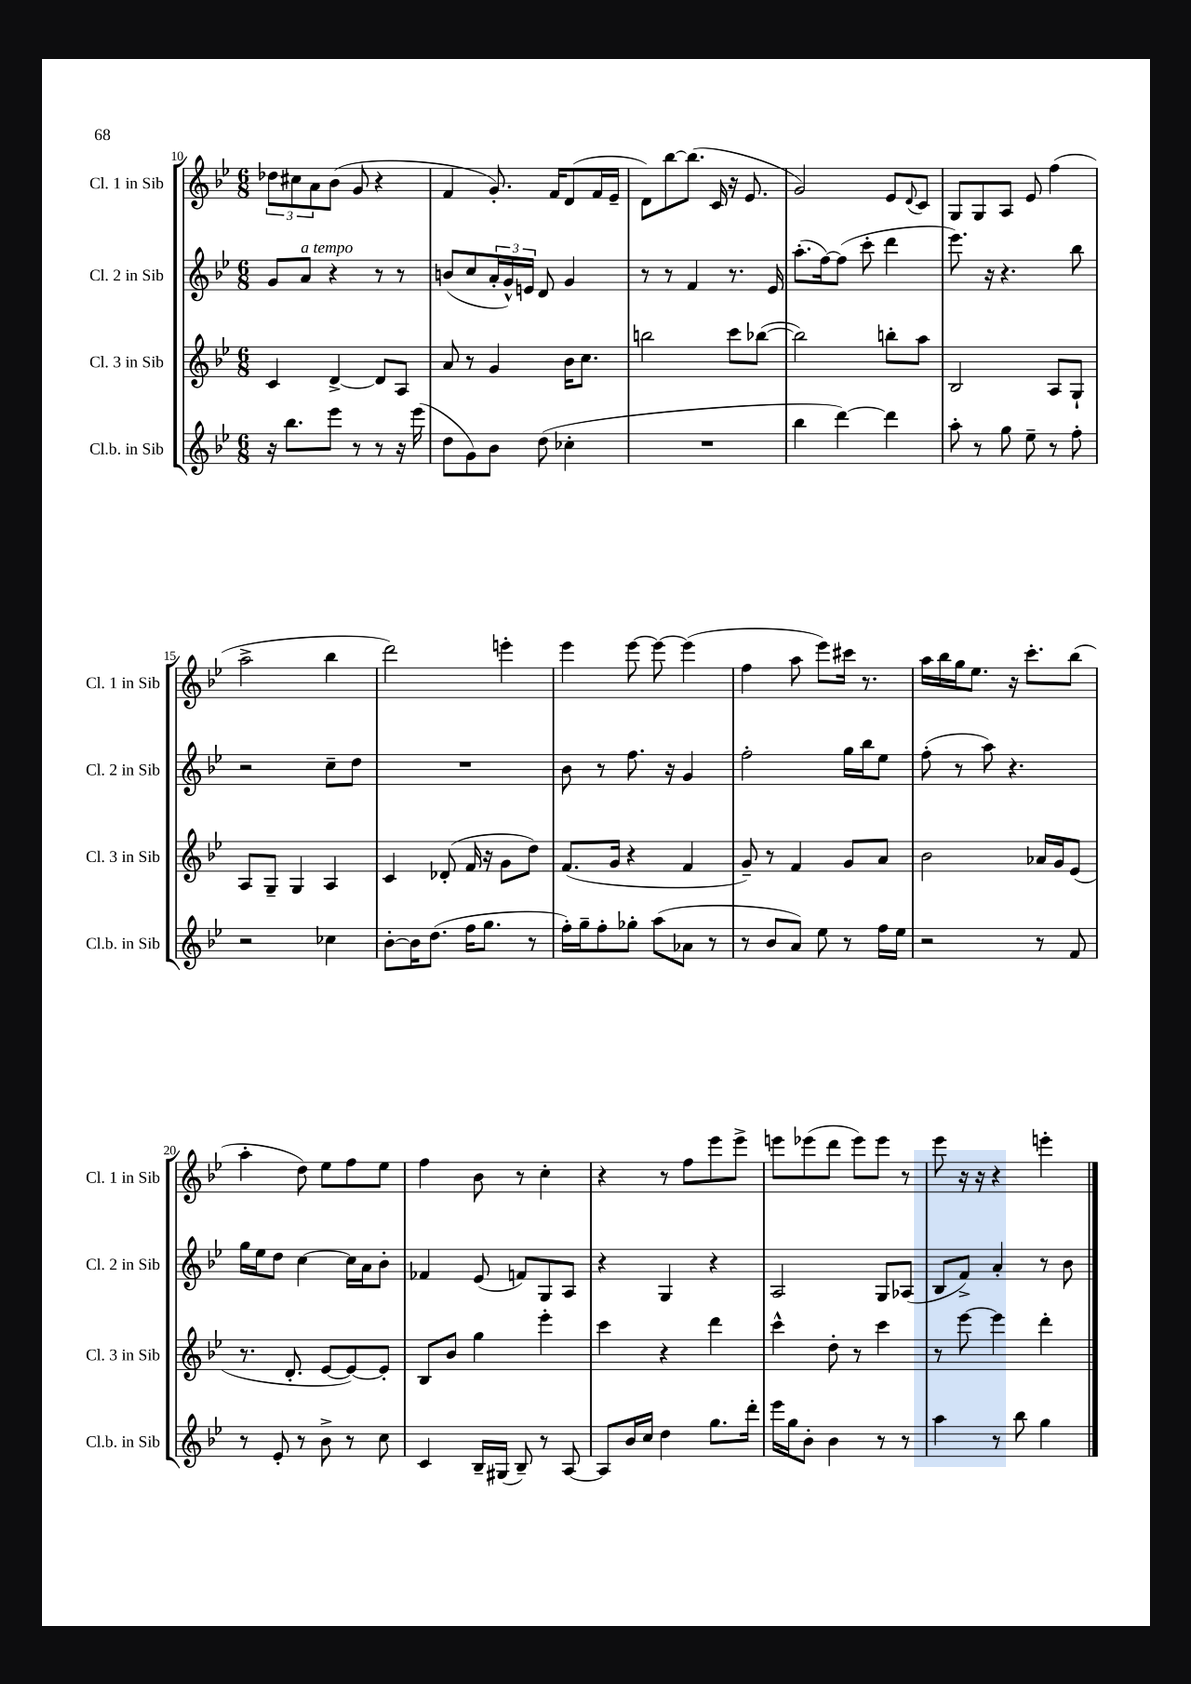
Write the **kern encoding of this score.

**kern	**kern	**kern	**kern
*staff4	*staff3	*staff2	*staff1
*clefG2	*clefG2	*clefG2	*clefG2
*k[b-e-]	*k[b-e-]	*k[b-e-]	*k[b-e-]
*M6/8	*M6/8	*M6/8	*M6/8
16r	4c/	8g/L	12dd-\L
8.bb-\L	.	.	.
.	.	.	12cc#\
.	.	8a/J	.
.	.	.	12a\
8eee-\J	[4d^/	4r	(8b-\J
8r	.	.	8g/
8r	8d/]L	8r	4r
16r	8A/J	8r	.
(16eee-\	.	.	.
=	=	=	=
8dd\L	8a/	(8b/L	4f/
8g\)	8r	8cc/	.
8b-\J	4g/	24a'/L	8.g'/)
.	.	24g^^/)	.
.	.	24e/JJ	.
(8dd\	.	8d/	.
.	.	.	16f/LK
4cc-'\	16b-\LK	4g/	(8d/
.	8.cc\J	.	.
.	.	.	16f/L
.	.	.	16e-~/JJ
=	=	=	=
2.r	2bb\	8r	8d\L)
.	.	8r	[8bb-\
.	.	4f/	(8.bb-\]J
.	.	.	16c/
.	8ccc\L	8.r	16r
.	.	.	8.e-/
.	([8bb-\J	.	.
.	.	16e-/	.
=	=	=	=
4bb-\	2bb-\])	(8.aa'\L	2g/)
.	.	[16ff\k)	.
[4ddd\)	.	(8ff\]J	.
.	.	8ccc'\	.
4ddd\]	8bb'\L	4ddd\	8e-/L
.	.	.	8qqd/
.	8aa\J	.	8c/J
=	=	=	=
8aa'\	2B-/	8.eee-\)	8G/L
8r	.	.	8G/
.	.	16r	.
8gg\	.	4.r	8A/J
8ee-~\	.	.	8e-/
8r	8A/L	.	(4ff\
8ff'\	8G`/J	8bb-\	.
=	=	=	=
2r	8A/L	2r	2aa^\
.	8G~/J	.	.
.	4G/	.	.
4cc-\	4A/	8cc~\L	4bb-\
.	.	8dd\J	.
=	=	=	=
[8b-'\L	4c/	2.r	2ddd\)
16b-\]K	.	.	.
(8.dd\J	.	.	.
.	(8d-'/	.	.
16ff\LK	16f/	.	.
8.gg\J	16r	.	.
.	8g\L	.	4eee'\
8r	8dd\J)	.	.
=	=	=	=
16ff'\LL)	(8.f/L	8b-\	4eee-\
16gg~\J	.	.	.
8ff'\	.	8r	.
.	16g/Jk	.	.
8gg-'\J	4r	8.ff\	[8eee-\
(8aa\L	.	.	8eee-\_
.	.	16r	.
8a-\J	4f/	4g/	(4eee-\]
8r	.	.	.
=	=	=	=
8r	8g~/)	2ff'\	4ff\
8b-/L	8r	.	.
8a/J)	4f/	.	8aa\
8ee-\	.	.	8eee-\L)
8r	8g/L	16gg\LL	16ccc#\Jk
.	.	16bb-\J	8.r
16ff\LL	8a/J	8ee-\J	.
16ee-\JJ	.	.	.
=	=	=	=
2r	2b-\	(8ff'\	16aa\LL
.	.	.	16bb-\
.	.	8r	16gg\J
.	.	.	8.ee-\J
.	.	8aa\)	.
.	.	4.r	16r
.	.	.	8.ccc'\L
8r	16a-/LL	.	.
.	16g/J	.	.
8f/	(8e-/J	.	(8bb-\J
=	=	=	=
8r	8.r	16gg\LL	4aa'\
.	.	16ee-\J	.
8e-'/	.	8dd\J	.
.	8.d'/	.	.
8r	.	[4cc\	8dd\)
8b-^\	[8e-/L	.	8ee-\L
8r	8e-/_)	16cc\]LL	8ff\
.	.	16a\J	.
8cc\	8e-'/]J	8b-'\J	8ee-\J
=	=	=	=
4c/	8B-/L	4f-/	4ff\
.	8b-/J	.	.
16B-~/LL	4gg\	(8e-/	8b-\
(16G#/JJ	.	.	.
8B-~/)	.	8f/L)	8r
8r	4eee-'\	8G/	4cc'\
[8A/	.	8A/J	.
=	=	=	=
8A/]L	4ccc\	4r	4r
16b-/L	.	.	.
16cc/JJ	.	.	.
4dd\	4r	4G/	8r
.	.	.	8ff\L
8.gg\L	4ddd\	4r	8eee-\
.	.	.	8eee-^\J
16ddd'\Jk	.	.	.
=	=	=	=
16eee-\LL	4ccc^^\	2A/	8eee\L
16gg\J	.	.	.
8b-'\J	.	.	(8eee-\
4b-\	8dd'\	.	8ddd\J
.	8r	.	8eee-\L)
8r	4ccc\	8G/L	8eee-\J
8r	.	(8A-/J	8r
=	=	=	=
4aa\	8r	8B-/L	8eee-\
.	[8eee-\	8f^/J)	16r
.	.	.	16r
8r	4eee-\]	4a'/	4r
8bb-\	.	.	.
4gg\	4ddd'\	8r	4eee'\
.	.	8b-\	.
==	==	==	==
*-	*-	*-	*-
